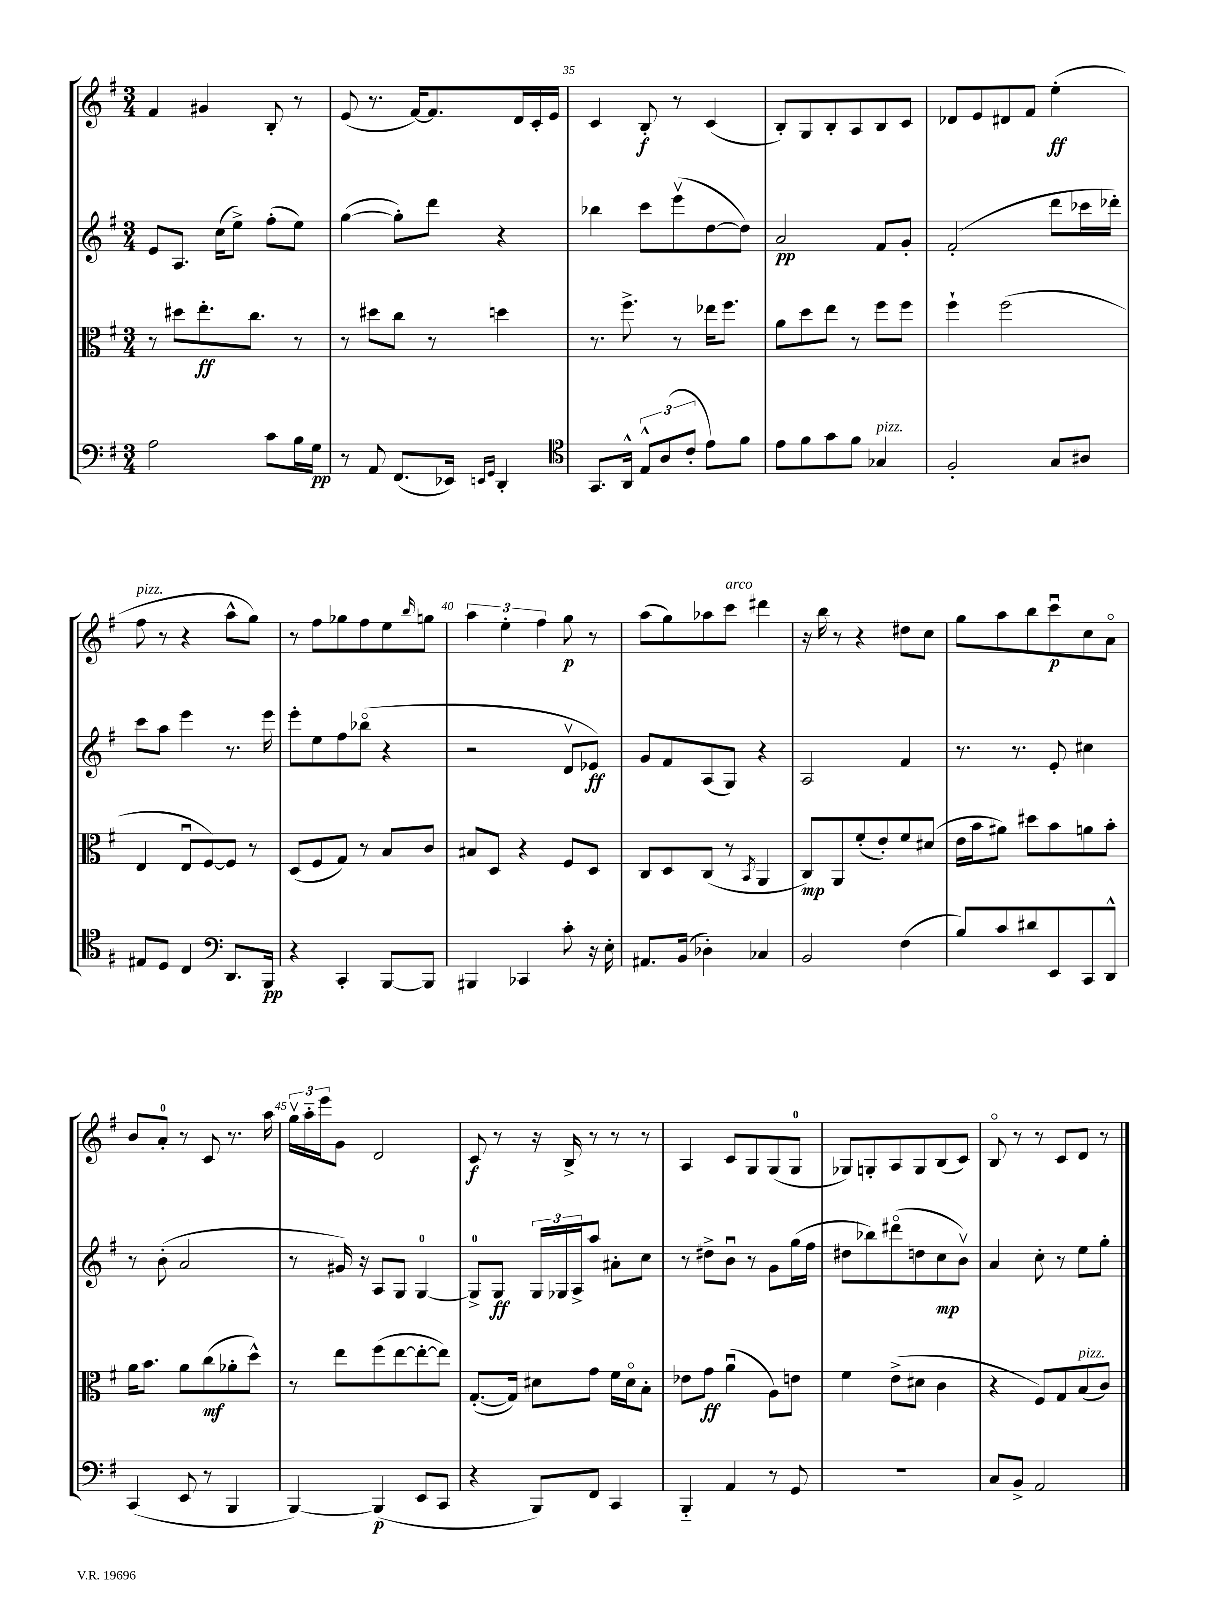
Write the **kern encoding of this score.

**kern	**kern	**kern	**kern
*staff4	*staff3	*staff2	*staff1
*clefF4	*clefC3	*clefG2	*clefG2
*k[f#]	*k[f#]	*k[f#]	*k[f#]
*M3/4	*M3/4	*M3/4	*M3/4
2A	8r	8e	4f#
.	8dd#	8.A	.
.	8.ee'	.	4g#
.	.	(16cc	.
.	.	8ee^)	.
.	8.cc	.	.
8c	.	(8ff#'	8B'
16B	8r	8ee)	8r
16G	.	.	.
=	=	=	=
8r	8r	([4gg	(8e
8AA	8dd#	.	8.r
(8.FF#	8cc	8gg'])	.
.	.	.	[16f#)
.	8r	8ddd	8.f#]
16EE-)	.	.	.
16qqEE	.	.	.
16qqGG	.	.	.
4DD'	4dd	4r	.
.	.	.	16d
.	.	.	16c'
.	.	.	16e
=	=	=	=
*clefC4	*	*	*
8.GG	8.r	4bb-	4c
16AA^^	8.ff#^	.	.
12E^^	.	8ccc	8B'
(12A	.	.	.
.	8r	(8eeev	8r
12c'	.	.	.
8e)	16ee-	[8dd	(4c
.	8.ff#	.	.
8f#	.	8dd])	.
=	=	=	=
8e	8a	2a	8B')
8f#	8dd	.	8G
8g	8ee	.	8B'
8f#	8r	.	8A
4G-	8ff#	8f#	8B
.	8ff#	8g'	8c
=	=	=	=
2F#'	4ff#`	(2f#'	8d-
.	.	.	8e
.	(2ff#	.	8d#
.	.	.	8f#
8G	.	8ddd	(4ee'
8A#	.	16ccc-	.
.	.	16ddd-')	.
=	=	=	=
8E#	4E	8ccc	8ff#
8D	.	8aa	8r
4C	8Eu	4eee	4r
.	[8F#)	.	.
*clefF4	*	*	*
8.DD	8F#]	8.r	8aa^^
.	8r	.	8gg)
16BBB	.	16eee	.
=	=	=	=
4r	(8D	8eee'	8r
.	8F#	8ee	8ff#
4CC'	8G)	8ff#	8gg-
.	8r	(8bb-o	8ff#
[8BBB	8B	4r	8ee
.	.	.	16qqbb
8BBB]	8c	.	8gg
=	=	=	=
4BBB#	8B#	2r	6aa
.	8D	.	.
.	.	.	6ee'
4CC-	4r	.	.
.	.	.	6ff#
8c'	8F#	8dv	8gg
16r	8D	8e-)	8r
16E'	.	.	.
=	=	=	=
8.AA#	8C	8g	(8aa
.	8D	8f#	8gg)
(16BB	.	.	.
4D-')	(8C	(8A	8aa-
.	8r	8G)	8ccc
.	8qBB	.	.
4C-	4AA	4r	4ddd#
=	=	=	=
2BB	8C)	2A	16r
.	.	.	16bb
.	8AA	.	8r
.	(8f#'	.	4r
.	8e')	.	.
(4F#	8f#	4f#	8dd#
.	(8d#	.	8cc
=	=	=	=
8B)	16e	8.r	8gg
.	16b	.	.
8c	8a#)	.	8aa
.	.	8.r	.
8d#	8dd#	.	8bb
8EE	8b	8e'	8cccu
8CC	8a	4cc#	8cc
8DD^^	8b'	.	8ao
=	=	=	=
(4CC	16a	8r	8b
.	8.b	.	.
.	.	(8b'	8a'
8EE	8a	2a	8r
8r	(8cc	.	8c
4BBB	8a-'	.	8.r
.	8dd^^)	.	.
.	.	.	16aa
=	=	=	=
[4BBB)	8r	8r	24ggv
.	.	.	24aa'~
.	.	.	24eee
.	8ee	16g#)	8g
.	.	16r	.
(4BBB]	(8ff#	8A	2d
.	[8ee	8G	.
8EE	8ee'_	[4G	.
8CC	8ee])	.	.
=	=	=	=
4r	([8.G'	8G^]	8c
.	.	8G	8r
.	16G])	.	.
8BBB)	8d#	24G	16r
.	.	24G-	.
.	.	.	16B^
.	.	24A^	.
8FF#	8g	8aa	8r
4CC	16f#	8a#'	8r
.	16d#o	.	.
.	8B'	8cc	8r
=	=	=	=
4BBB'~	8e-	8r	4A
.	8g	8dd#^	.
4AA	(4au	8bu	8c
.	.	8r	8G
8r	8A)	8g	(8G
8GG	8e	(16gg	8G
.	.	16ff#	.
=	=	=	=
2.r	4f#	8dd#	8G-)
.	.	8bb-)	8G'
.	(8e^	(8ddd#o	8A
.	8d#	8dd	8G
.	4c	8cc	(8B
.	.	8bv)	8c)
=	=	=	=
8C	4r	4a	8Bo
8BB^	.	.	8r
2AA	8F#)	8cc'	8r
.	8G	8r	8c
.	(8B	8ee	8d
.	8c)	8gg'	8r
==	==	==	==
*-	*-	*-	*-
